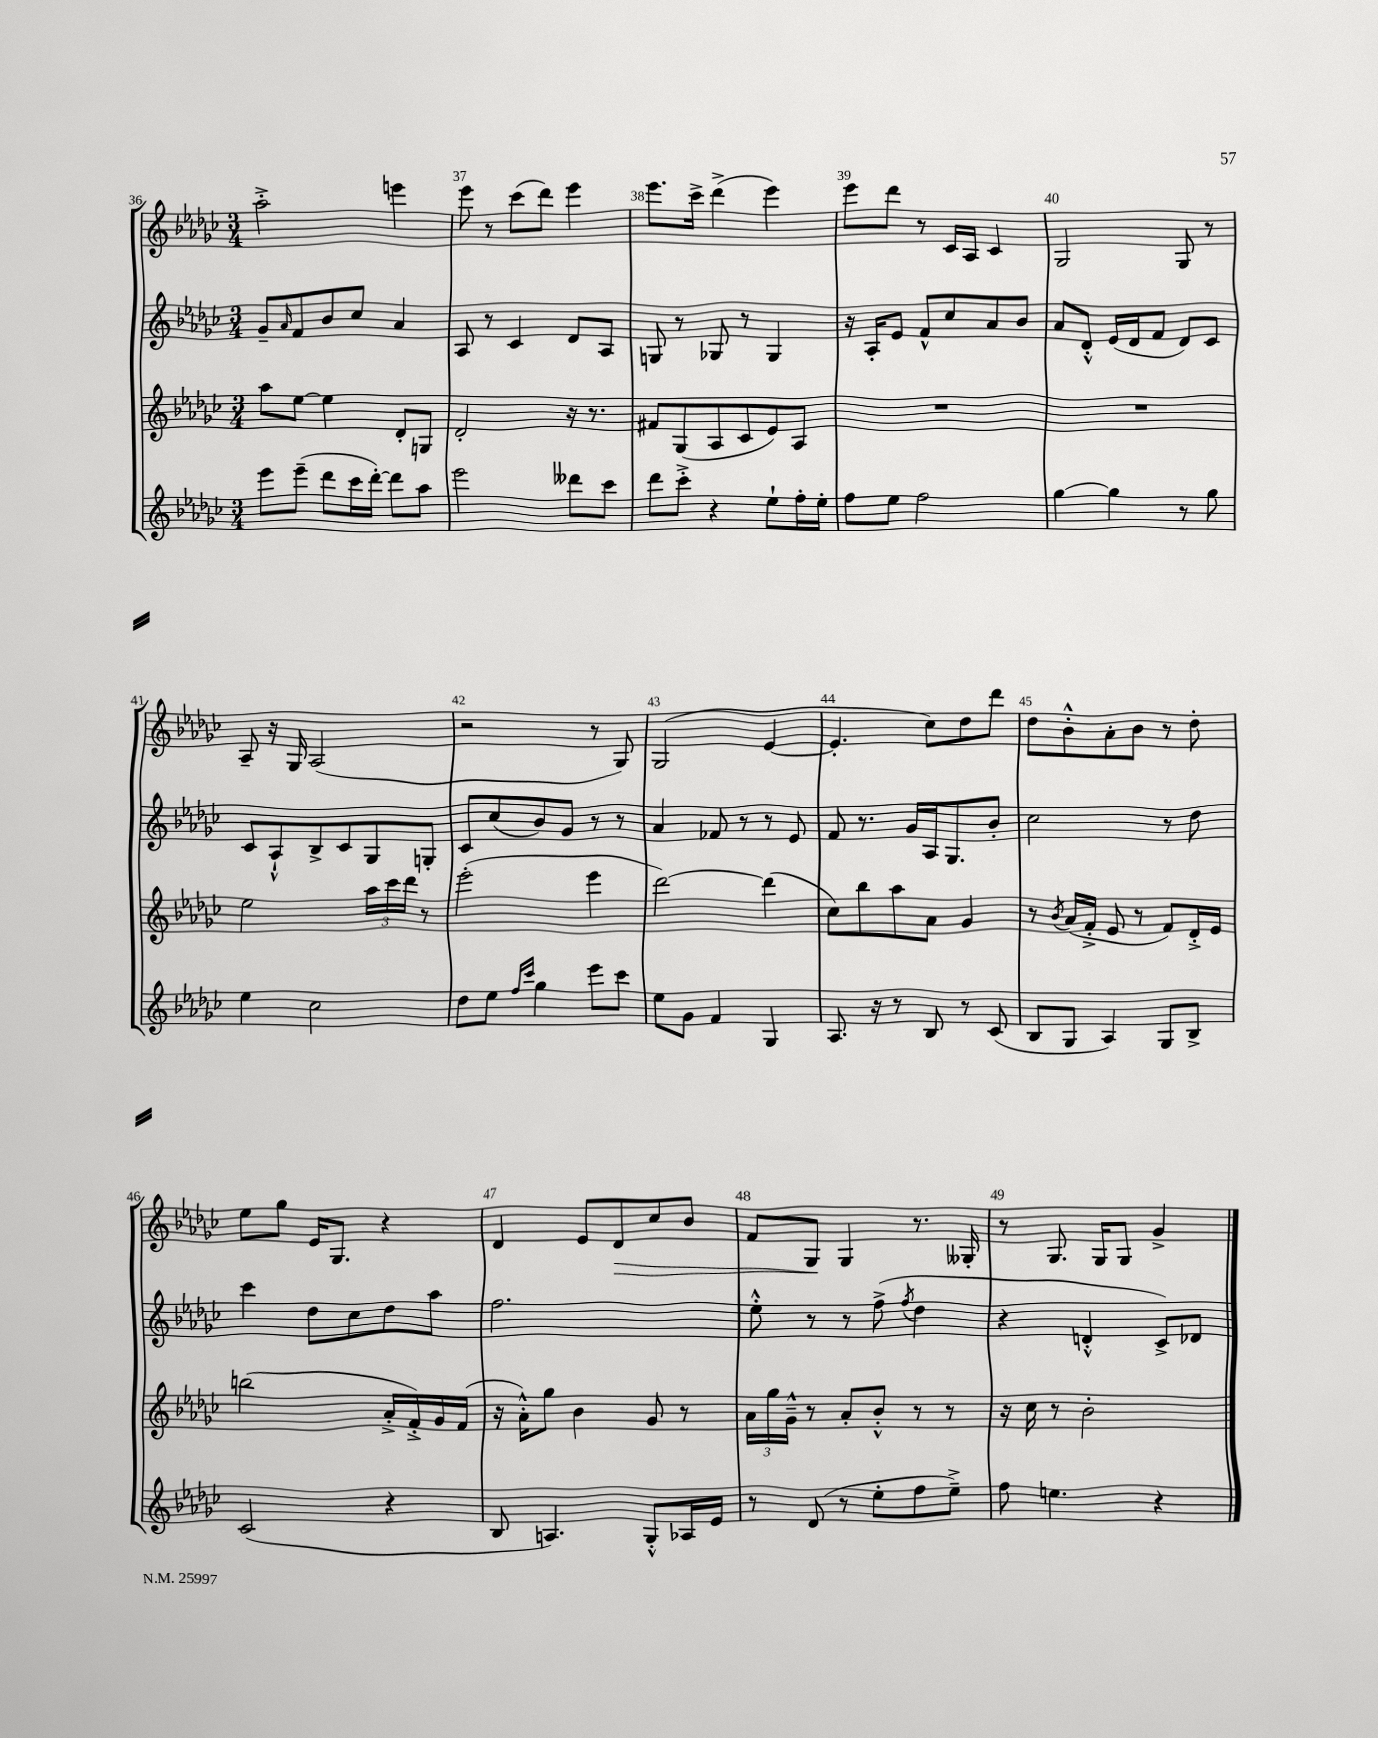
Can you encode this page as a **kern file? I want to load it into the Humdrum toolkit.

**kern	**kern	**kern	**kern
*staff4	*staff3	*staff2	*staff1
*clefG2	*clefG2	*clefG2	*clefG2
*k[b-e-a-d-g-c-]	*k[b-e-a-d-g-c-]	*k[b-e-a-d-g-c-]	*k[b-e-a-d-g-c-]
*M3/4	*M3/4	*M3/4	*M3/4
8eee-	8aa-	8g-~	2aa-'^
.	.	16qqa-	.
(8eee-~	[8ee-	8f	.
8ddd-	4ee-]	8b-	.
16ccc-	.	8cc-	.
[16ddd-')	.	.	.
8ddd-]	8d-'	4a-	4eee
8aa-	8G	.	.
=	=	=	=
2eee-	2d-'	8A-	8eee-
.	.	8r	8r
.	.	4c-	(8ccc-
.	.	.	8ddd-)
8ddd--	16r	8d-	4eee-
.	8.r	.	.
8ccc-	.	8A-	.
=	=	=	=
8ddd-	8f#	8G	8.eee-
8ccc-'^	(8G-	8r	.
.	.	.	16ccc-^
4r	8A-	8G-	(4ddd-^
.	8c-	8r	.
8ee-`	8e-)	4G-	4eee-)
16ff'	8A-	.	.
16ee-'	.	.	.
=	=	=	=
8ff	2.r	16r	8eee-
.	.	16A-'	.
8ee-	.	8e-	8ddd-
2ff	.	8f^^	8r
.	.	8cc-	16c-
.	.	.	16A-
.	.	8a-	4c-
.	.	8b-	.
=	=	=	=
[4gg-	2.r	8a-	2G-
.	.	8d-'^^	.
4gg-]	.	(16e-	.
.	.	16d-	.
.	.	8f	.
8r	.	8d-)	8G-
8gg-	.	8c-	8r
=	=	=	=
4ee-	2ee-	8c-	8A-~
.	.	8A-`^^	16r
.	.	.	16G-
2cc-	.	8B-^	(2A-
.	.	8c-	.
.	24aa-	8G-	.
.	24ccc-	.	.
.	24ddd-	.	.
.	8r	8G'	.
=	=	=	=
8dd-	(2eee-'	8c-	2r
8ee-	.	(8cc-	.
16qqff	.	.	.
16qqccc-	.	.	.
4gg-	.	8b-)	.
.	.	8g-	.
8eee-	4eee-	8r	8r
8ccc-	.	8r	8G-)
=	=	=	=
8ee-	[2ddd-)	4a-	(2G-
8g-	.	.	.
4f	.	8f-	.
.	.	8r	.
4G-	(4ddd-]	8r	[4e-
.	.	8e-	.
=	=	=	=
8.A-	8cc-)	8f	4.e-']
.	8bb-	8.r	.
16r	.	.	.
8r	8aa-	.	.
.	.	16g-	.
8B-	8a-	16A-	8cc-)
.	.	8.G-	.
8r	4g-	.	8dd-
(8c-	.	8b-'	8ddd-
=	=	=	=
8B-	8r	2cc-	8dd-
.	8qb-	.	.
8G-	(16a-	.	8b-'^^
.	16f'^	.	.
4A-)	8e-	.	8a-'
.	8r	.	8b-
8G-	8f)	8r	8r
8B-^	16d-'^	8dd-	8dd-'
.	16e-	.	.
=	=	=	=
(2c-	(2bb	4ccc-	8ee-
.	.	.	8gg-
.	.	8dd-	16e-
.	.	.	8.G-
.	.	8cc-	.
4r	16a-'^	8dd-	4r
.	16f'^)	.	.
.	16g-	8aa-	.
.	(16f	.	.
=	=	=	=
8B-	16r	2.ff	4d-
.	16a-'^^)	.	.
4.A)	8gg-	.	.
.	4b-	.	8e-
.	.	.	8d-
8G-'^^	8g-	.	8cc-
16A-	8r	.	8b-
16e-	.	.	.
=	=	=	=
8r	24a-	8ee-'^^	8f
.	24gg-	.	.
.	24g-~^^	.	.
(8d-	8r	8r	8G-
8r	8a-'	8r	4G-
8ee-'	8b-'^^	(8ff^	.
.	.	8qff	.
8ff	8r	4dd-	8.r
8ee-~^)	8r	.	.
.	.	.	16G--'
=	=	=	=
8ff	16r	4r	8r
.	16cc-	.	.
4.ee	8r	.	8.G-
.	2b-'	4d'^^	.
.	.	.	16G-
.	.	.	8G-
4r	.	8c-^)	4g-^
.	.	8d-	.
==	==	==	==
*-	*-	*-	*-
